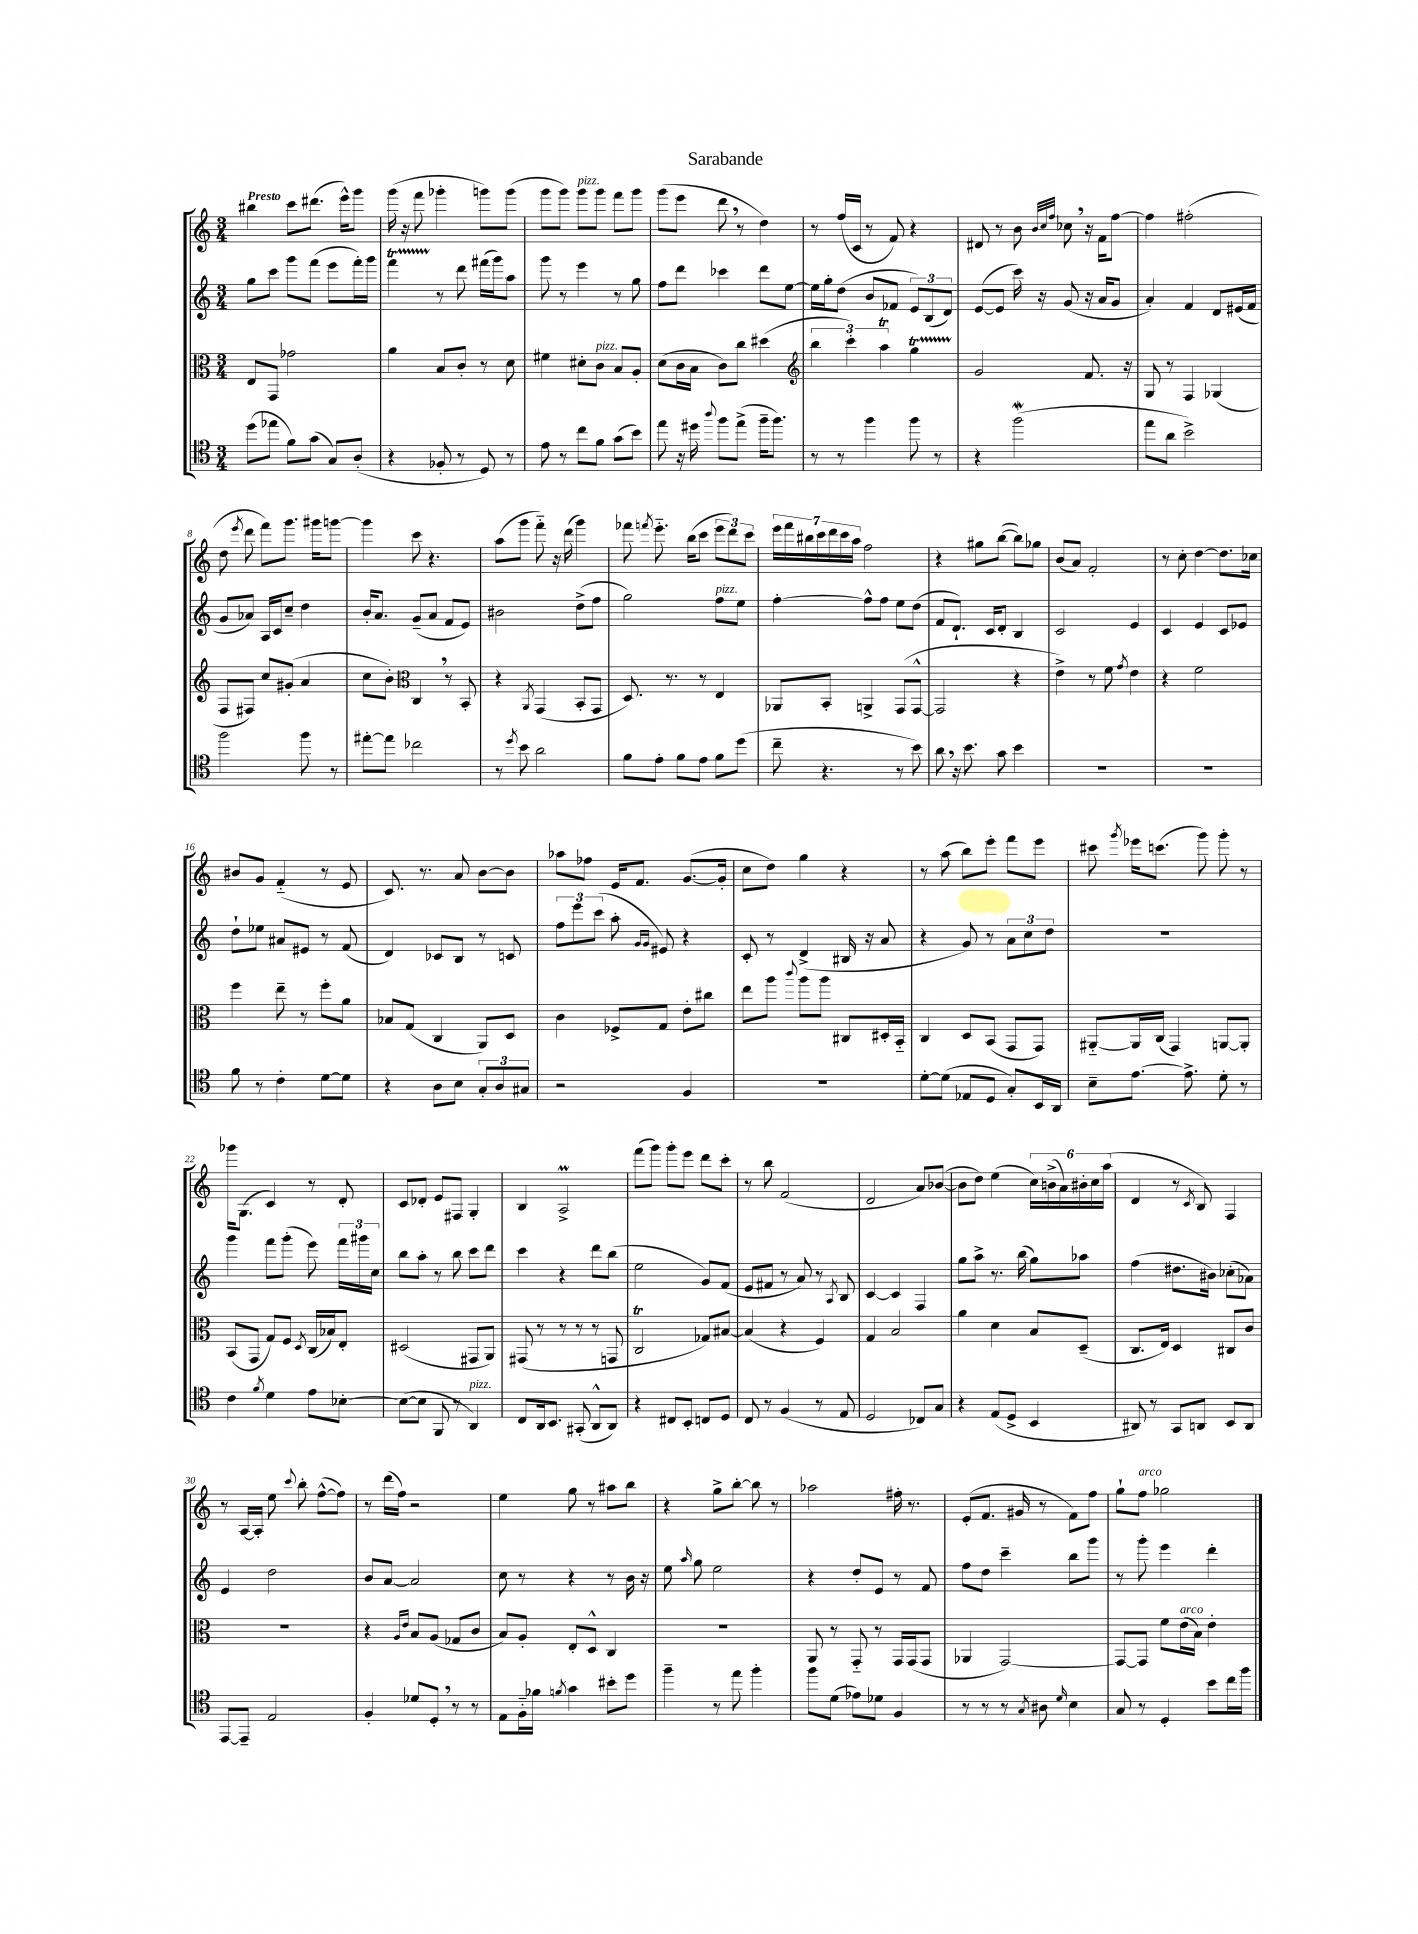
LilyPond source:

\header { title = "Sarabande" }
<<
\new StaffGroup <<
\new Staff = "s0" {
    \clef treble \key c \major \numericTimeSignature \time 3/4 \tempo "Presto"
    \autoBeamOff bis''4 c'''8[ dis'''8.]( e'''16[-^) g'''8] |
    g'''16( r16 f'''8 ges'''4-. g'''8[) g'''8]( |
    g'''8[ g'''8]) g'''8[^\markup { \italic "pizz." } g'''8] f'''8[ g'''8] |
    g'''8[( e'''8] d'''8 \breathe r8 d''4) |
    r8 f''16[( c'16] r8 f'8) r4 |
    dis'8 r8 b'8 \grace { b'32[ c''32 f''32] } ces''8 \breathe r16 f'16[ f''8]~ |
    f''4 fis''2-.( |
    d''8 \acciaccatura { e'''8 } d'''8 f'''8[) g'''8.] gis'''16[ g'''8]~ |
    g'''4 c'''8 r4. |
    a''8[( g'''8] f'''8-_) r16 d'''16( g'''4) |
    fes'''8 \acciaccatura { f'''8 } e'''8.-_ b''16[( c'''8] \tuplet 3/2 { e'''8[ d'''8) c'''8] } |
    \tuplet 7/4 { e'''16[ f'''16 bis''16 c'''16 d'''16 c'''16 a''16] } f''2 |
    r4 gis''8[ b''8]~( b''8[) ges''8] |
    b'8[( a'8]) f'2-. |
    r8 c''8-. d''4~ d''8.[ ces''16] |
    bis'8[ g'8] f'4-_( r8 e'8 |
    c'8.) r8. a'8 b'8[~ b'8] |
    aes''8[ fes''8] e'16[ f'8.] g'8.[~( g'16]-. |
    c''8[ d''8]) g''4 r4 |
    r8 a''8( b''8[) e'''8]-. f'''8[ e'''8] |
    cis'''8 \acciaccatura { g'''8 } ees'''16[ c'''8.]( g'''8) g'''8-. r8 |
    ges'''16[ g8.]( c'4) r8 d'8-. |
    c'8[ des'8]-. e'8[ fis8] g4-. |
    b4 a2->\prall |
    f'''8[( g'''8]) g'''8[-. e'''8] d'''8[ c'''8]-. |
    r8 b''8 f'2( |
    d'2 a'8[) bes'8]~( |
    bes'8[ d''8]) e''4( \tuplet 6/4 { c''16[) b'16->( a'16) bis'16-. c''16 a''16]( } |
    d'4 r8 \acciaccatura { c'8 } b8) f4 |
    r8 a16[~ a16]-. e''8 \appoggiatura { c'''8 } b''8-. f''8[~-^( f''8]) |
    r8 d'''16[( f''16]) r2 |
    e''4 g''8 r8 ais''8[ b''8] |
    r4 g''8[-> b''8]~-. b''8 r8 |
    aes''2 fis''16-. r8. |
    e'8[-.( f'8.] gis'16 r8 f'8[) f''8] |
    g''8[-! f''8]^\markup { \italic "arco" } ges''2 \bar "|." |
}
\new Staff = "s1" {
    \clef treble \key c \major \numericTimeSignature \time 3/4
    \autoBeamOff g''8[ c'''8] g'''8[ f'''8]( e'''8[ f'''16-.) g'''16] |
    f'''4\startTrillSpan r8\stopTrillSpan d'''8 fis'''16[( g'''16) a''8] |
    g'''8 r8 e'''4 r8 g''8 |
    f''8[ d'''8] ces'''4 d'''8[ e''8]~ |
    e''16[ g''16-. d''8]( b'8[ fes'8] \tuplet 3/2 { e'8[) b8( d'8]) } |
    e'8[~( e'8] c'''16) r16 g'8( r16 a'16[ g'8] |
    a'4-.) f'4 d'8[ eis'16( f'16] |
    g'8[ aes'8]) a16[ c'16 c''8]-- d''4 |
    b'16[-. a'8.] g'8[--( a'8] f'8[ e'8]) |
    bis'2 d''8[->( f''8] |
    g''2) f''8[^\markup { \italic "pizz." } e''8] |
    f''4~-. f''8[-^ f''8] e''8[ d''8]( |
    f'8[ d'8.]-!) c'16[ d'8]-. b4 |
    c'2 e'4 |
    c'4 e'4 c'8[ ees'8] |
    d''8[-! ees''8] ais'8[ eis'8] r8 f'8( |
    d'4) ces'8[ b8] r8 c'8 |
    \tuplet 3/2 { f''8[ e'''8 c'''8]( } a''8-. \grace { g'16[ g'16] } eis'8) r4 |
    c'8-. r8 d'4->( bis16 r16 a'8 |
    r4 g'8) r8 \tuplet 3/2 { a'8[ c''8 d''8] } |
    R2. |
    g'''4 f'''8[ g'''8]-.( e'''8) \tuplet 3/2 { f'''16[ gis'''16 c''16] } |
    b''8[ a''8]-. r8 b''8 c'''8[ d'''8] |
    c'''4 r4 d'''8[ b''8]( |
    e''2 g'8[) f'8]( |
    e'8[ fis'8] r8 a'8) r8 \acciaccatura { a8 } b8 |
    c'4~ c'4 f4 |
    g''8[ a''8]-> r8. b''16( g''8[) aes''8] |
    f''4( dis''8.[ bis'16]) ces''8[-.( aes'8]) |
    e'4 d''2 |
    b'8[ a'8]~ a'2 |
    c''8 r8 r4 r8 b'16 r16 |
    e''8 \grace { a''16 } g''8 e''2 |
    r4 d''8[-. e'8] r8 f'8 |
    f''8[ d''8] c'''4-- b''8[ g'''8] |
    r8 g'''8-. e'''4 d'''4-. \bar "|." |
}
\new Staff = "s2" {
    \clef alto \key c \major \numericTimeSignature \time 3/4
    \autoBeamOff e8[ g,8] ges'2 |
    a'4 b8[ c'8]-. r8 d'8 |
    fis'4 dis'8[-. c'8]^\markup { \italic "pizz." } b8[ a8]-. |
    d'8[( c'16 b16] c'8[) c''8] dis''4( |
    \clef treble \tuplet 3/2 { b''4 c'''4-.) a''4\trill } g''4\startTrillSpan |
    g'2\stopTrillSpan f'8. r16 |
    g8 r8 f4 ges4( |
    f8[ fis8]) c''8[ gis'8]-.( a'4 |
    c''8[ b'8]-.) \clef alto c4 \breathe r8 b,8-. |
    r4 \acciaccatura { a,8 } g,4( b,8[-. g,8] |
    d8.) r8. r8 e4 |
    aes,8[ b,8]-. a,4-> g,8[( g,8]~-^ |
    g,2 r4 |
    e'4->) r8 f'8 \acciaccatura { g'8 } e'4 |
    r4 f'2 |
    f''4 e''8-- r8 f''8[-. a'8] |
    bes8[ g8]( c4 a,8[) d8] |
    c'4 fes8[-> g8] e'8[-. cis''8] |
    e''8[ a''8] \appoggiatura { c'''8 } a''8[ a''8] cis8[ dis16-. b,16]-_ |
    c4 d8[ b,8]( g,8[ g,8]) |
    ais,8[~-_ ais,16 c16]( g,4) a,8[~ a,8]-. |
    b,8[( g,8] g8[) f8] \acciaccatura { d8 } c16[( bes16) e8]-. |
    dis2( gis,8[ a,8]) |
    gis,8( r8 r8 r8 r8 g,8 |
    c2\trill ges8[) bis8]~ |
    bis4( r4 f4) |
    g4 b2 |
    a'4 d'4 b8[ d8]--( |
    c8.[ e16]) d4 cis8[ c'8] |
    R2. |
    r4 \grace { a16[ e'16] } b8[ a8]( ges8[ c'8] |
    b8[) a8]-. e8[-. d8]-^ c4 |
    R2. |
    a,8 r8 g,8-_ r8 g,16[ g,16( g,8] |
    aes,4 g,2~) |
    g,8[~ g,8] f'8[ e'16^\markup { \italic "arco" }( b16]) e'4-. \bar "|." |
}
\new Staff = "s3" {
    \clef tenor \key c \major \numericTimeSignature \time 3/4
    \autoBeamOff d''8[( ees''8] f'8[) g'8]( g8[) a8]-.( |
    r4 fes8-. r8 d8) r8 |
    e'8 r8 c''8[ f'8] g'8[( b'8]) |
    e''8 r16 dis''16 \appoggiatura { a''8 } f''8[ e''8]->( f''16[-- f''8.]) |
    r8 r8 f''4 f''8 r8 |
    r4 f''2\mordent( |
    e''8[ a'8] b'2->) |
    f''2 f''8 r8 |
    eis''8[~-. eis''8] ces''2 |
    r8 \acciaccatura { d''8 } b'8 a'2 |
    f'8[ e'8]-. f'8[ e'8] f'8[ d''8]( |
    c''8-- r4. r8 b'8) |
    a'8 \breathe r16 b'8. g'8 b'4 |
    R2. |
    R2. |
    f'8 r8 c'4-. d'8[~ d'8] |
    r4 a8[ b8] \tuplet 3/2 { g8[-. a8 gis8] } |
    r2 f4 |
    R2. |
    d'8[~-. d'8]( ees8[ d8] g8[-.) b,16 a,16] |
    b8[-- e'8.]~ e'8.-> d'8-. r8 |
    c'4 \acciaccatura { f'8 } d'4 e'8[ bes8]~-. |
    bes8[~( bes8] f,8 r8 a,4^\markup { \italic "pizz." }) |
    c8[ a,16 b,8.] gis,8-.( a,8[-^ a,8]) |
    r4 cis8[ b,8]-. c8[ d8] |
    c8 r8 f4( r8 e8 |
    d2 ces8[) g8] |
    r4 e8[( d8]-> b,4 |
    ais,8) r8 g,8[ a,8] b,8[ a,8] |
    e,8[~ e,8]-- e2 |
    f4-. des'8[ d8]-. \breathe r8 r8 |
    e8[ f16-_ fes'16] \acciaccatura { f'8 } g'4 bis'8[-. d''8] |
    f''4-- r8 e''8 f''4-. |
    f''8[ d'8]( ees'8[) des'8] f4 |
    r8 r8 r8 \acciaccatura { g8 } ais8 \grace { d'16 } b4 |
    g8 r8 d4-. b'8[ c''16 f''16] \bar "|." |
}
>>
>>
